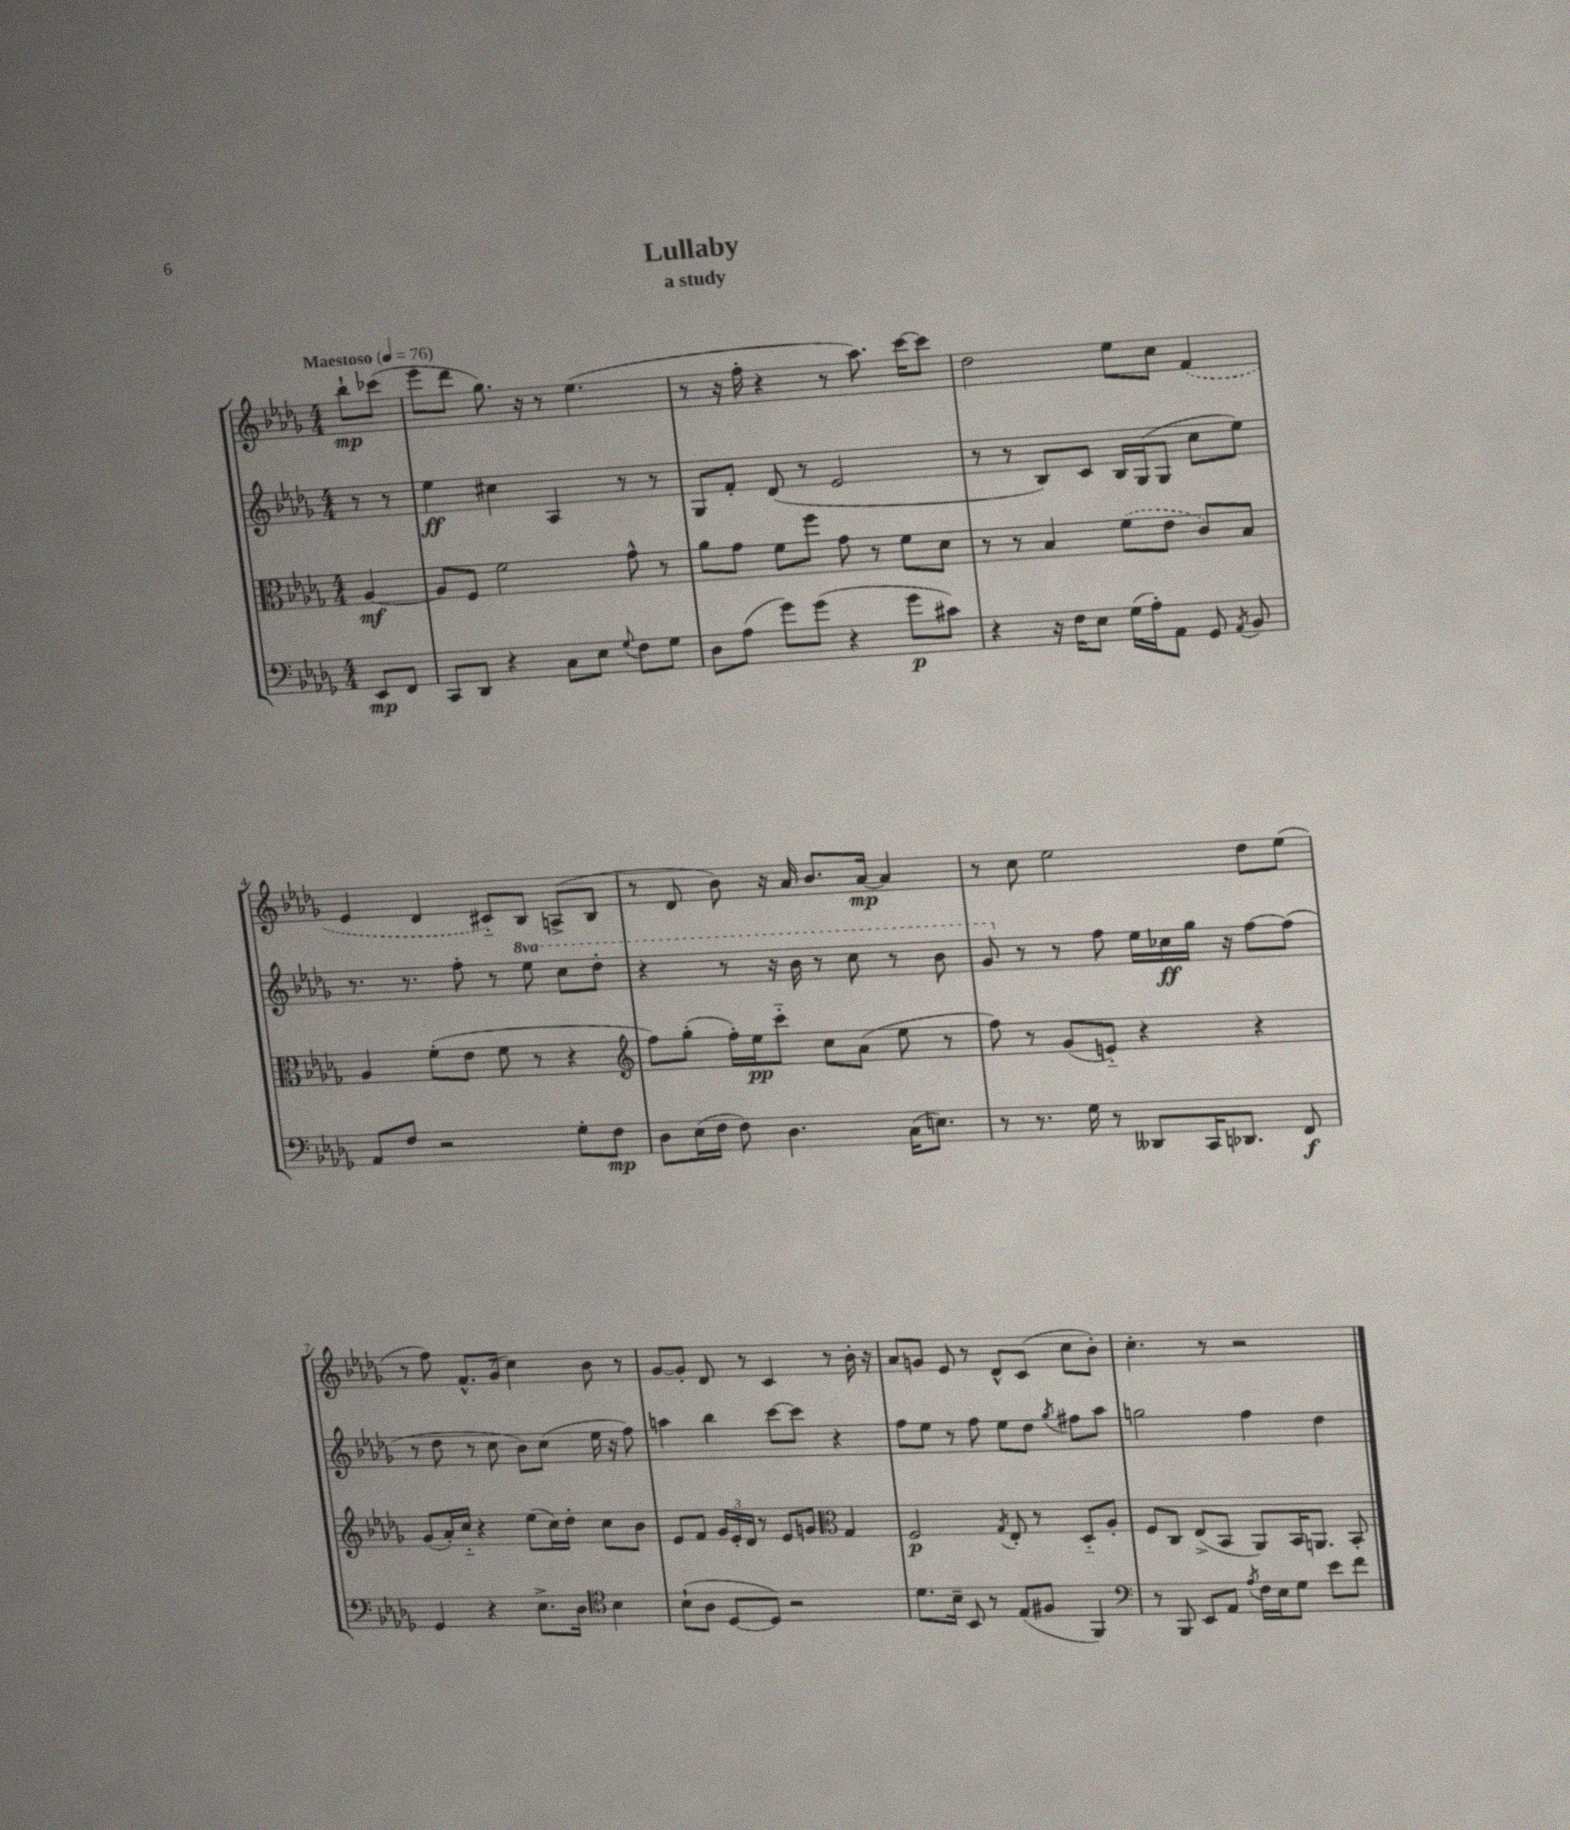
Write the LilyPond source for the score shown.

\header { title = "Lullaby" subtitle = "a study" }
<<
\new StaffGroup <<
\new Staff = "s0" {
    \clef treble \key des \major \numericTimeSignature \time 4/4 \partial 4 \tempo "Maestoso" 4 = 76
    \autoBeamOff bes''8[-!\mp ces'''8]( |
    ees'''8[ des'''8] ges''8.) r16 r8 ees''4.( |
    r8 r16 f''16-. r4 r8 aes''8.) c'''16[~ c'''8] |
    des''2 ees''8[ c''8] \once \slurDashed f'4( |
    ees'4 des'4 cis'8[-_) bes8] a8[->( bes8] |
    r8 des'8 bes'8) r16 aes'16 bes'8.[ aes'16]~\mp aes'4 |
    r8 c''8 ees''2 des''8[ ees''8]( |
    r8 f''8) f'8.[-^ ges'16]( c''4) bes'8 r8 |
    ges'8[~ ges'8]-. des'8 r8 c'4 r8 bes'16-. r16 |
    aes'8[ g'8] ees'8 r8 des'8[-^ c'8]( c''8[ bes'8]-.) |
    c''4.-. r8 r2 \bar "|." |
}
\new Staff = "s1" {
    \clef treble \key des \major \numericTimeSignature \time 4/4 \set Staff.ottavationMarkups = #ottavation-simple-ordinals \partial 4
    \autoBeamOff r8 r8 |
    ees''4\ff cis''4 aes4 r8 r8 |
    ges8[ f'8]-. des'8( r8 ees'2 |
    r8 r8 bes8[) c'8] bes16[ ges16( ges8] c''8[ ees''8]) |
    r8. r8. f''8-. r8 \ottava #1 ees'''8 c'''8[ des'''8]-. |
    r4 r8 r16 bes''16 r8 c'''8 r8 bes''8 |
    ges''8 \ottava #0 r8 r8 f''8 ees''16[ ces''16\ff ges''16] r16 f''8[~ f''8]( |
    r8 des''8 r8 c''8 bes'8[) c''8]( ees''16 r16 f''8) |
    a''4 bes''4 c'''8[~ c'''8] r4 |
    f''8[ ees''8] r8 f''8 ees''8[ des''8] \acciaccatura { ges''8 } fis''8[ aes''8] |
    g''2 f''4 des''4 \bar "|." |
}
\new Staff = "s2" {
    \clef alto \key des \major \numericTimeSignature \time 4/4 \partial 4
    \autoBeamOff aes4~\mf |
    aes8[ f8] f'2 ges'8-^ r8 |
    aes'8[ ges'8] f'8[ f''8] ges'8 r8 f'8[ des'8] |
    r8 r8 bes4 \once \slurDashed f'8[( ees'8] c'8[) bes8] |
    aes4 f'8[-.( ees'8] f'8 r8 r4 |
    \clef treble f''8[) ges''8]-.( f''16[-.) ees''16\pp c'''8]-_ c''8[ aes'8]( ees''8 r8 |
    f''8) r8 ges'8[( e'8]-_) r4 r4 |
    ges'8[( aes'16-.) c''16]-_ r4 ees''8[( c''16) des''16]-. c''8[ bes'8] |
    ees'8[ f'8] \tuplet 3/2 { ges'16[ ees'16-. des'16] } r8 ees'8[ g'8] \clef alto ges4 |
    f2\p \acciaccatura { ges8 } ees8-. r8 des8[-_ aes8]-. |
    f8[ c8] ees8[->( bes,8] aes,8[) bes,16 a,8.] bes,8-. \bar "|." |
}
\new Staff = "s3" {
    \clef bass \key des \major \numericTimeSignature \time 4/4 \partial 4
    \autoBeamOff ees,8[\mp f,8] |
    c,8[ des,8] r4 c8[ ees8] \appoggiatura { ges8 } f8[ ges8] |
    des8[ aes8]( ges'8[) ges'8]( r4 ges'8[\p cis'8]) |
    r4 r16 f16[ ees8] ges16[( aes16-.) aes,8] ges,8 \acciaccatura { aes,8 } bes,8 |
    aes,8[ f8] r2 ges8[-. f8]\mp |
    des8[ ees16( f16] f8) des4. c16[( e8.]) |
    r8 r8. ges16 r8 deses,8[ c,16 des,8.] f,8\f |
    ges,4 r4 ees8.[-> des16] \clef tenor bes4 |
    bes8[-!( aes8] des8[~ des8]) r2 |
    des'8.[ bes16]-- bes,8 r8 ees8[( fis8] f,4) |
    \clef bass r8 bes,,8 ees,8[ aes,8] \acciaccatura { aes8 } f16[ ees16 ges8] ees'8[ f'8] \bar "|." |
}
>>
>>
